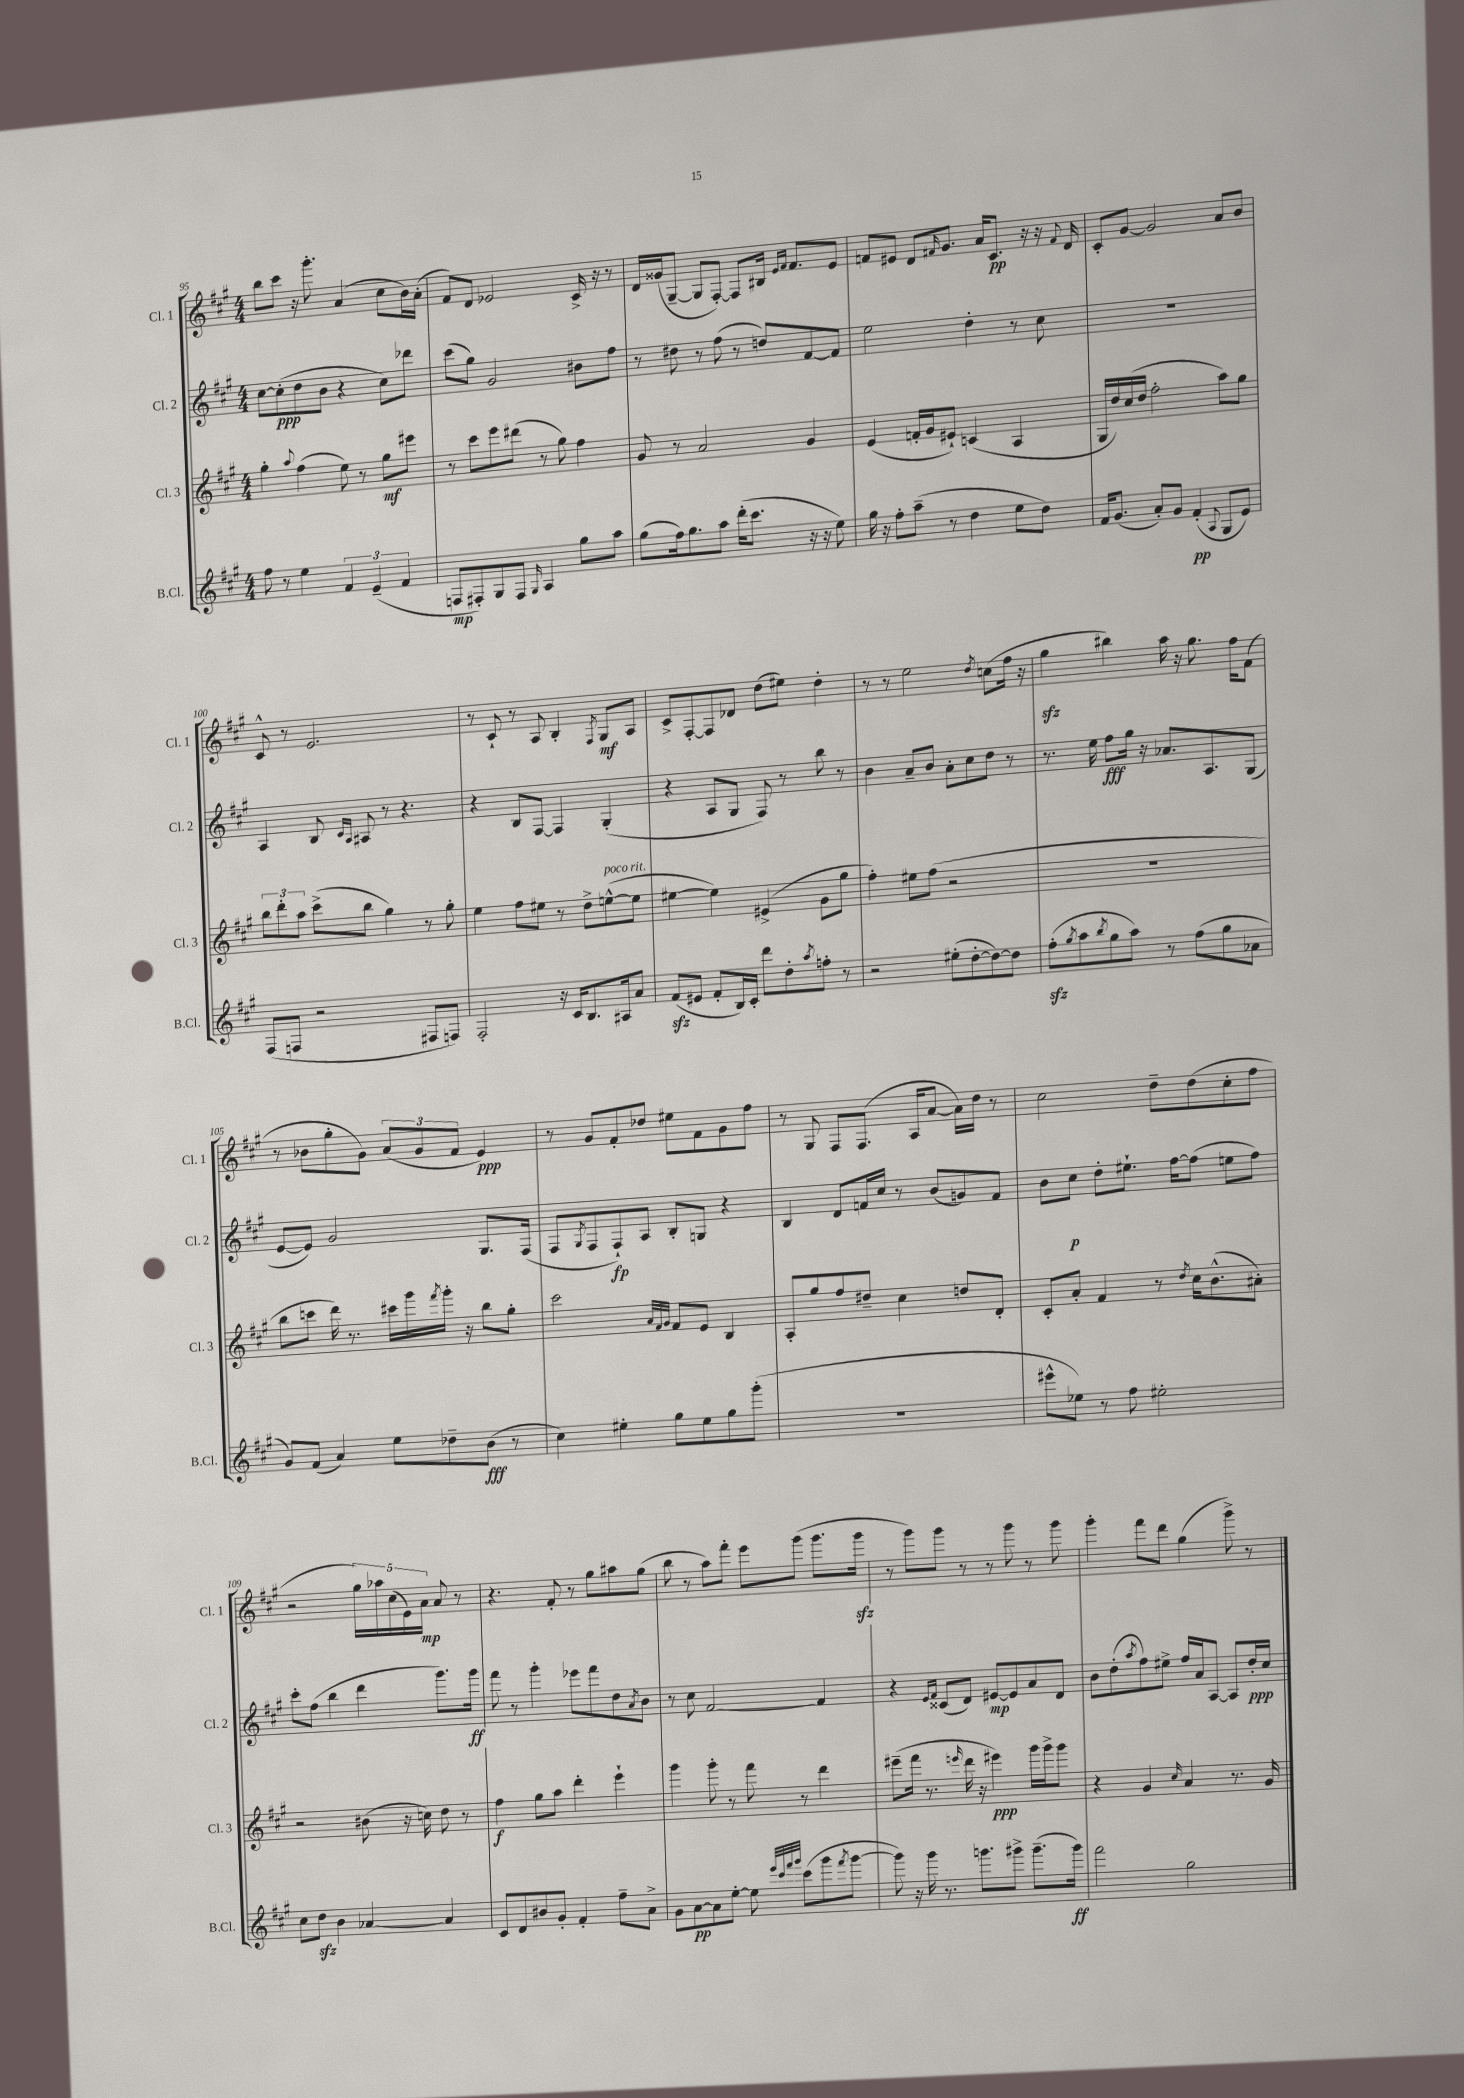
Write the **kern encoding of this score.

**kern	**kern	**kern	**kern
*staff4	*staff3	*staff2	*staff1
*clefG2	*clefG2	*clefG2	*clefG2
*k[f#c#g#]	*k[f#c#g#]	*k[f#c#g#]	*k[f#c#g#]
*M4/4	*M4/4	*M4/4	*M4/4
8ff#\	4gg#'\	[8cc#\L	8bb\L
8r	.	(8cc#'\]	8ccc#\J
.	8qqaa/	.	.
4ee\	(4ff#\	8dd\	16r
.	.	.	8.ggg#'\
.	.	8b\J	.
6f#/	8ee\)	4r	(4a/
.	8r	.	.
(6e~/	.	.	.
.	8gg#\L	8cc#\L)	8cc#\L
6f#/	.	.	.
.	8eee#\J	8ddd-\J	16b\L)
.	.	.	(16a'\JJ
=	=	=	=
8F/L	8r	(8ccc#\L	8f#/L)
8F#'/)	8ccc#\L	8gg#\J)	8d/J
8G#/	8eee\	2g#/	2e-/
8F#/J	(8ddd#\J	.	.
16qqG#/	.	.	.
4A/	8r	.	.
.	8gg#\)	.	.
8gg#\L	4ff#\	8b#\L	16c#^/
.	.	.	16r
8aa\J	.	8ff#\J	8r
=	=	=	=
(8gg#\L	8g#/	8r	16d/LL
.	.	.	(16g##/J
16ff#\k)	8r	8dd#\	[8G#~/J
8.gg#\	.	.	.
.	2a/	8r	8G#/]L
8aa\J	.	(8ff#\	[8F#'/J)
(16ddd'\LK	.	8r	8F#/]L
8.ccc#\J	.	.	.
.	.	8dd/L)	16B#/Jk
.	.	.	16qqe/LL
.	.	.	16qqf#/JJ
.	.	.	8.f#/L
16r	4g#/	[8f#/	.
16r	.	.	.
8ee\)	.	8f#/]J	8e/J
=	=	=	=
16gg#\	(4e/	2ee\	8f/L
16r	.	.	.
8ff#'\L	.	.	8e#/J
(8aa~\J	16f'/LL	.	8d/L
.	16g#/J	.	.
.	.	.	16qqf#/
8r	8e#`/J)	.	8.g#/J
4dd\	(4c/	4dd'\	.
.	.	.	16a/LK
.	.	.	8.c#/J
8ee\L	4A/	8r	.
.	.	.	16r
8dd\J)	.	8cc#\	16r
.	.	.	8qqf#/
.	.	.	16d/
=	=	=	=
16f#/LK	16G#/LL	1r	8c#'/L
(8.g#/J	16dd/)	.	.
.	(16cc#/	.	[8g#/J
.	16dd/JJ	.	.
8a'/L)	2ff#'\	.	2g#/]
8g#/J	.	.	.
(4f#'/	.	.	.
8qqA/	.	.	.
8G#/L	8aa\L)	.	8a/L
8e/J)	8gg#\J	.	8b/J
=	=	=	=
(8F#/L	12bb\L	4A/	8c#^^/
.	12ddd'\	.	.
8F/J	.	.	8r
.	12aa\J	.	.
2r	(8ccc#^\L	8B/	2.e/
.	.	16qqc#/LL	.
.	.	16qqA/JJ	.
.	8bb\J	8A#/	.
.	4gg#\)	8r	.
.	.	4.r	.
8F#/L	8r	.	.
8F/J)	8gg#'\	.	.
=	=	=	=
2F#'/	4ee\	4r	8r
.	.	.	8c#`/
.	8ff#\L	8B/L	8r
.	8ee#\J	[8F#/J	8A/
16r	8r	4F#/]	4B'/
16c#/LK	.	.	.
8.B/	8dd^\L	.	.
.	.	.	8qF#/
.	([8ee^^\	(4G#'/	8G#/L
16A#/k	.	.	.
8a/J	8ee\]J	.	8A/J
=	=	=	=
(8f#/L	[4ee#\	4r	8c#^/L
8e#/J	.	.	[8F#'/
8f#'/L	4ee#\])	8A/L	8F#/]
16B/L)	.	8G#/J	8d-/J
16c#'/JJ	.	.	.
8ddd\L	(4e#^/	8F#/)	(8dd\L
8dd'\	.	8r	8ee#\J)
8qaa/	.	.	.
8ff'\J	8g#\L	8bb\	4dd'\
8r	8gg#\J	8r	.
=	=	=	=
2r	4ff#'\)	4b\	8r
.	.	.	8r
.	8ee#\L	8a~/L	2ee\
.	(8ff#\J	8b/J	.
(8ee#'\L	2r	8a'\L	.
[8dd'\	.	8cc#\	.
.	.	.	8qdd/
8dd\_)	.	8dd\J	(8cc\L
8dd\]J	.	8r	16ff#\Jk
.	.	.	16r
=	=	=	=
(8ff#'\L	1r	8.r	4gg#\
8qgg#/	.	.	.
8aa\	.	.	.
.	.	16ee\	.
8qbb/	.	.	.
8gg#\	.	8ff#\L	4bb#\)
8aa\J)	.	16gg#\Jk	.
.	.	16r	.
8r	.	8.a-/L	16aa\
.	.	.	16r
(8ff#\L	.	.	8.gg#\
.	.	8.A/	.
8gg#\	.	.	.
.	.	.	16ff#\LK
8a-\J	.	(8G#/J	(8f#\J
=	=	=	=
8g#/L)	8bb\L	[8e/L	8r
(8f#/J	8ccc\J	8e/]J)	8b-\L
4a/)	16ddd\)	2g#/	8gg#'\
.	8.r	.	.
.	.	.	8g#\J)
8ee\L	16ccc#\LL	.	(12a/L
.	16ggg#\	.	.
.	.	.	12g#/
.	8qfff#/	.	.
8dd-~\	16ggg#'\JJ	.	.
.	.	.	12f#/J
.	16r	.	.
(8b\J	8bb\L	8.G#/L	4e/)
8r	8gg#'\J	.	.
.	.	(16F#/Jk	.
=	=	=	=
4cc#\)	2ccc#\	8F#/L	8r
.	.	8qG#/	.
.	.	8F#/	8g#/L
4ee#'\	.	8F#`/)	8f#'/
.	.	8A/J	8dd-/J
.	32qqa/LLL	.	.
.	32qqf#/	.	.
.	32qqg#/JJJ	.	.
8gg#\L	8f#/L	8B'/L	8ee#\L
8ee#\	8e/J	8G/J	8f#\
8gg#\	4B/	4r	8g#\
(8ggg#'\J	.	.	8ff#\J
=	=	=	=
1r	8A'/L	4B/	8r
.	8gg#/	.	8G#/
.	8ff#/	8d/L	8F#/L
.	8dd#~/J	16f/L	(8.F#/J
.	.	16cc#/JJ	.
.	4cc#\	8r	.
.	.	.	16A/LK
.	.	(8b/L	[8a/J
.	8dd/L	8g/)	16a\]LL)
.	.	.	16dd\JJ
.	8d'/J	8f/J	8r
=	=	=	=
8eee#^^\L	8c#'/L	8b\L	2cc#\
8ee-\J)	8a'/J	8cc#\J	.
8r	4f#/	8dd'\L	.
8ff#\	.	8.ee#`\J	.
2ee#'\	8r	.	8dd~\L
.	.	[16ff#\LK	.
.	8qdd/	.	.
.	16cc#\LK	(8ff#\]J	(8dd\
.	(8.b^^\	.	.
.	.	8ee\L	8cc#'\
.	8a#'\J)	8ff#\J)	8ff#\J
=	=	=	=
8cc#\L	2r	8ccc#'\L	2r
8dd\J	.	(8ff#\J	.
4b\	.	4bb\	.
[4a-/	(8b#\	4ddd\	20gg#\LL)
.	.	.	20aa-\
.	.	.	(20cc#\
.	16r	.	.
.	.	.	20e\)
.	16cc\)	.	.
.	.	.	20a\JJ
4a-/]	8dd\	8.ggg#\L)	8a/
.	8r	.	8r
.	.	16ggg#\Jk	.
=	=	=	=
8c#/L	4ff#\	8fff#\	4.r
8d/	.	8r	.
8b#/	8gg#\L	4ggg#'\	.
8g#'/J	8aa\J	.	8f#'/
4f#'/	4ddd'\	8eee-\L	8r
.	.	8fff#\	8gg#\L
8ff#~\L	4eee`\	8dd\	8aa#\
.	.	8qa/	.
8a^\J	.	8b\J	(8gg#\J
=	=	=	=
8g#\L	4ggg#\	8r	8bb\
[8a\	.	8cc#\	8r
8a\]	8ggg#'\	[2f#/	8aa\L)
[8ee'\J	8r	.	8fff#'\J
8ee\]	8fff#\	.	8eee\L
32qqeee/LLL	.	.	.
32qqccc#/	.	.	.
32qqfff#/	.	.	.
32qqggg#/JJJ	.	.	.
(8ccc#\L	8r	.	(8ggg#\J
8ggg#\	4ddd\	4f#/]	8.ggg#\L
8qfff#/	.	.	.
[8ggg#\J	.	.	.
.	.	.	16ggg#\Jk
=	=	=	=
8ggg#\])	(8eee#~\L	4r	8r
16r	16fff#\Jk	.	8ggg#\L)
16ggg#\	8.r	.	.
.	.	16qqe/LL	.
.	.	16qqf#/JJ	.
8.r	.	(8c##/L	8ggg#\J
.	16qqeee/	.	.
.	16ddd\	8d/J)	8r
8.ggg\L	16r	.	.
.	4eee#\)	[8e#/L	8r
8ggg#^\J	.	8e#/]	8ggg#\
(8.ggg#~\L	16ggg#\LL	8a/	8r
.	16ggg#^\J	.	.
.	8ggg#\J	8d/J	8ggg#\
16ggg#\Jk)	.	.	.
=	=	=	=
2fff#\	4r	8b\L	4ggg#'\
.	.	(8dd'\	.
.	.	8qaa/	.
.	4g#/	8ff#\)	8fff#\L
.	.	8ee#^\J	8ddd\J
.	16qqcc#/	.	.
2gg#\	4a/	16ff#/LL	(4gg#\
.	.	16a/J	.
.	.	[8A/J	.
.	8.r	8A/]L	8ggg#^\)
.	.	16dd'/L	8r
.	16g#/	16cc#/JJ	.
==	==	==	==
*-	*-	*-	*-
